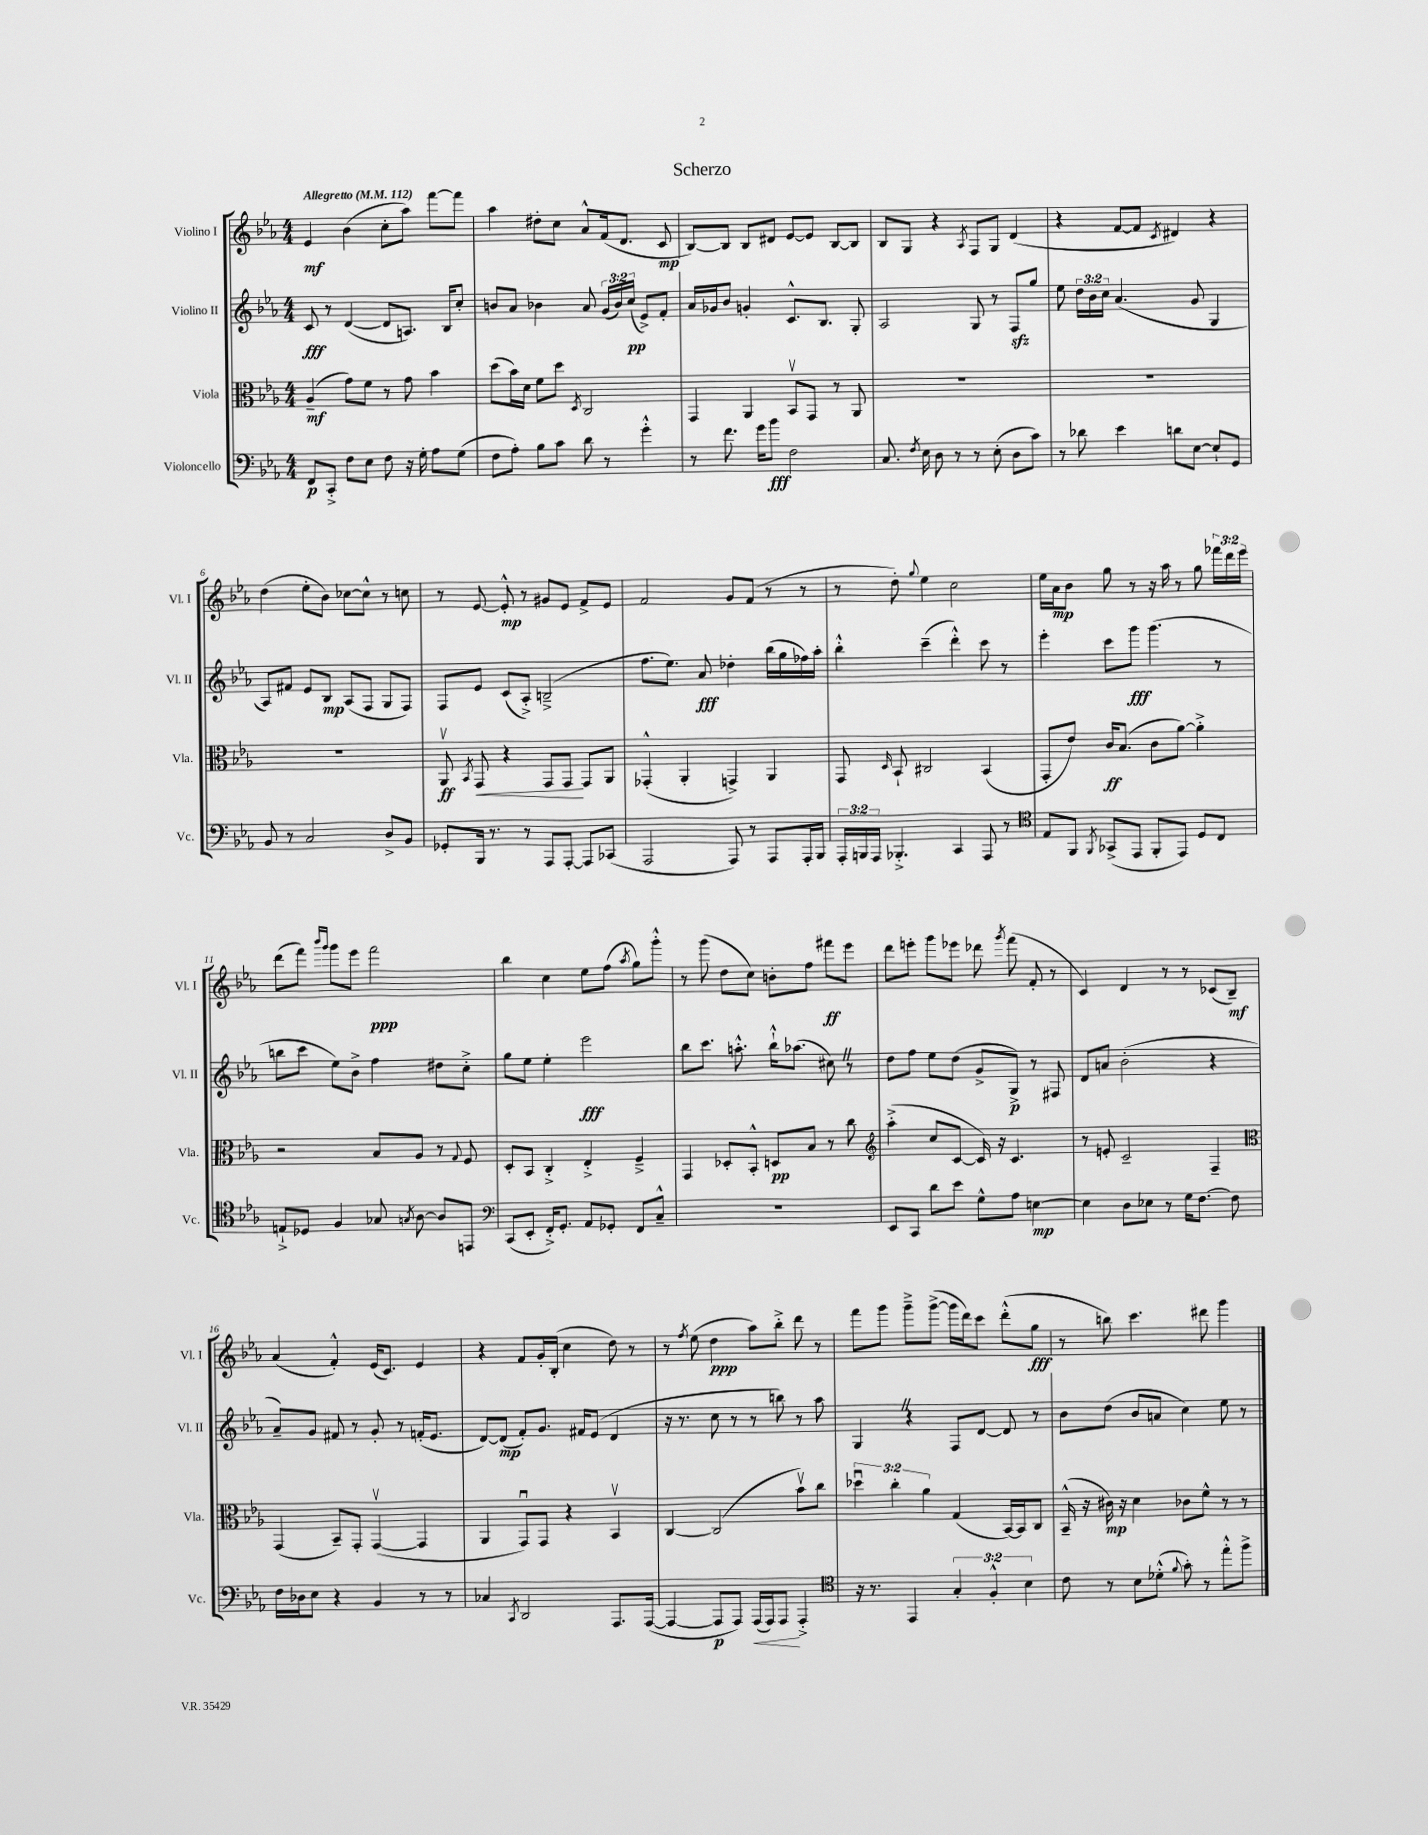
\header { title = "Scherzo" }
<<
\new StaffGroup <<
\new Staff = "s0" \with { instrumentName = "Violino I" shortInstrumentName = "Vl. I" } {
    \clef treble \key ees \major \numericTimeSignature \time 4/4 \override Staff.TupletNumber.text = #tuplet-number::calc-fraction-text \tempo "Allegretto" 4 = 112
    \autoBeamOff ees'4\mf bes'4( c''8[-. aes''8]) f'''8[~ f'''8] |
    aes''4 dis''8[-. c''8] aes'8[-^ f'16( d'8.] c'8\mp |
    bes8[~) bes8] bes8[ dis'8] ees'8[~ ees'8] bes8[~ bes8] |
    bes8[ g8] r4 \acciaccatura { aes8 } f8[ g8] d'4( |
    r4 f'8[~ f'8] \acciaccatura { c'8 } dis'4) r4 |
    d''4( ees''8[-. bes'8]) ces''8[~ ces''8]-^ r8 c''8 |
    r8 ees'8~ ees'8-.-^\mp r8 gis'8[ ees'8] f'8[-> ees'8] |
    f'2 g'8[ f'8]( r8 r8 |
    r8 d''8-.) \appoggiatura { g''8 } ees''4 c''2 |
    ees''16[ aes'16\mp bes'8] g''8 r8 r16 aes''16 r8 g''8 \tuplet 3/2 { fes'''16[ d'''16 ees'''16] } |
    d'''8[( f'''8]) \grace { bes'''16[ g'''16] } g'''8[ ees'''8] f'''2\ppp |
    bes''4 c''4 ees''8[ f''8]( \acciaccatura { aes''8 } g''8[) g'''8]-.-^ |
    r8 g'''8( d''8[ c''8]) b'8[-. f''8] fis'''8[\ff ees'''8] |
    d'''8[ e'''8]-. g'''8[ ees'''8] des'''8 \acciaccatura { g'''8 } f'''8( f'8-. r8 |
    c'4) d'4 r8 r8 ces'8[( bes8]--\mf) |
    aes'4( f'4-.-^) ees'16[( c'8.]) ees'4 |
    r4 f'8[ g'16-. bes16]-.( c''4 d''8) r8 |
    r8 \acciaccatura { f''8 } ees''8( d''4\ppp aes''8[) bes''8]-.-> d'''8 r8 |
    f'''8[ g'''8] g'''8[---> g'''8]~->( g'''16[ d'''16) c'''8] d'''8[-.-^( g''8]\fff |
    r8 b''8) c'''4. dis'''8 g'''4 \bar "|." |
}
\new Staff = "s1" \with { instrumentName = "Violino II" shortInstrumentName = "Vl. II" } {
    \clef treble \key ees \major \numericTimeSignature \time 4/4 \override Staff.TupletNumber.text = #tuplet-number::calc-fraction-text
    \autoBeamOff c'8\fff r8 d'4~( d'8[ a8.]) bes16[ c''8]-. |
    b'8[ aes'8] bes'4 aes'8 \tuplet 3/2 { g'16[( bes'16) c''16]\pp( } ees'8[->) f'8]-. |
    aes'16[ ges'16 bes'8] g'4-. c'8.[-^ bes8.] g8-. |
    aes2 g8 r8 f8[\sfz g''8] |
    ees''8 \tuplet 3/2 { d''16[ bes'16 c''16] } aes'4.( g'8 g4 |
    aes8[) fis'8] ees'8[ bes8]\mp aes8[( f8] g8[ f8]) |
    f8[ ees'8] c'8[( aes8]-.->) b2--->( |
    f''8.[ ees''8.]) aes'8\fff des''4-. bes''16[( g''16 fes''16) aes''16]-. |
    bes''4-.-^ c'''4--( d'''4-.-^) c'''8 r8 |
    ees'''4-. c'''8[ g'''8]\fff g'''4.( r8 |
    b''8[ c'''8] ees''8[) bes'8]-> f''4 dis''8[ c''8]-.-> |
    g''8[ ees''8] ees''4-. ees'''2\fff |
    bes''8[ c'''8.] a''8.-.-^ bes''16[-!-^ aes''8.]( cis''8) \once \override BreathingSign.text = \markup { \musicglyph "scripts.caesura.straight" } \breathe r8 |
    d''8[ f''8] ees''8[ d''8]( g'8[-> g8]->\p) r8 fis8 |
    d'8[ a'8] bes'2-.( r4 |
    aes'8[--) g'8] fis'8 r8 g'8-. r8 f'16[-.( ees'8.] |
    d'8[~) d'8]\mp( f'8[-.) g'8.] fis'16[ ees'8]( d'4 |
    r16 r8. c''8 r8 r8 b''8) r8 aes''8 |
    g4 \once \override BreathingSign.text = \markup { \musicglyph "scripts.caesura.straight" } \breathe r4 f8[ d'8]~ d'8 r8 |
    bes'8[ d''8]( bes'8[ a'8] c''4) ees''8 r8 \bar "|." |
}
\new Staff = "s2" \with { instrumentName = "Viola" shortInstrumentName = "Vla." } {
    \clef alto \key ees \major \numericTimeSignature \time 4/4 \override Staff.TupletNumber.text = #tuplet-number::calc-fraction-text
    \autoBeamOff aes4--\mf( g'8[) f'8] r8 g'8 bes'4 |
    d''8[( bes'16) d'16] f'8[ d''8] \acciaccatura { d8 } c2 |
    g,4 aes,4 bes,8[\upbow g,8] r8 aes,8 |
    R1 |
    R1 |
    R1 |
    aes,8\upbow\ff \acciaccatura { bes,8 } g,8\< r4 g,8[ g,8]\! g,8[ aes,8] |
    ges,4-.-^( aes,4-. g,4->) aes,4 |
    g,8 \grace { d16 } bes,8-! cis2 bes,4( |
    g,8[-. ees'8]) c'16[\ff bes8.]( c'8[ aes'8]~) aes'4-.-> |
    r2 bes8[ aes8] r8 \appoggiatura { g8 } f8 |
    d8[-. bes,8] c4-.-> ees4-.-> f4---> |
    g,4 des8[-. bes,8]-.-^ d8[\pp bes8] r8 c''8 |
    \clef treble aes''4-.->( c''8[ c'8]~ c'16) r16 c'4. |
    r8 e'8-. c'2-- f4-- |
    \clef alto g,4( bes,8[--) g,8]-. g,4~\upbow( g,4 |
    aes,4 g,8[\downbow) g,8] r4 bes,4\upbow |
    c4~ c2( bes'8[\upbow) c''8] |
    \tuplet 3/2 { des''4\downbow c''4-. aes'4 } g4( bes,16[~) bes,16 c8] |
    bes,16---^( r16 cis'16\mp) r16 d'4 ces'8[ f'8]-^ r8 r8 \bar "|." |
}
\new Staff = "s3" \with { instrumentName = "Violoncello" shortInstrumentName = "Vc." } {
    \clef bass \key ees \major \numericTimeSignature \time 4/4 \override Staff.TupletNumber.text = #tuplet-number::calc-fraction-text
    \autoBeamOff f,8[\p c,8]-.-> f8[ ees8] f8 r16 g16-. aes8[ g8]( |
    f8[ aes8]-.) bes8[ c'8] d'8 r8 g'4-.-^ |
    r8 f'8. g'16[ bes'8]\fff f2 |
    c8. \acciaccatura { f8 } ees16 d8 r8 r8 ees8-.( d8[ c'8]) |
    r8 des'8 ees'4 d'8[ ees8]~ ees8[-! g,8] |
    bes,8 r8 c2 d8[-> bes,8] |
    ges,8[-. bes,,16] r8. r8 aes,,8[ aes,,8]~-. aes,,8[ ces,8]( |
    aes,,2 aes,,8) r8 aes,,8[ aes,,16-. bes,,16] |
    \tuplet 3/2 { aes,,16[-. b,,16 aes,,16] } bes,,4.-.-> c,4 aes,,8 r8 |
    \clef tenor ees8[ f,8] \acciaccatura { f,8 } ges,8[->( ees,8] f,8[-. ees,8]) d8[ c8] |
    e8[-!-> des8] f4 ges8 \acciaccatura { g8 } aes8~ aes8[ e,8] |
    \clef bass c,8[( ees,8]-. f,16[-.->) g,8.]-. aes,8[ ges,8]-. f,8[ c8]---^ |
    R1 |
    ees,8[ c,8] d'8[ ees'8] g8[-^ aes8] e4~\mp |
    e4 d8[ ees8] r8 g16[ f8.]~ f8 |
    f16[ des16 ees8] r4 bes,4 r8 r8 |
    ces4 \acciaccatura { c,8 } d,2 aes,,8.[ aes,,16]~( |
    aes,,4~ aes,,8[\p aes,,8]) aes,,16[\<( aes,,16) aes,,8]\! aes,,4-.-> |
    \clef tenor r16 r8. ees,4 \tuplet 3/2 { g4-. f4-.-^ bes4 } |
    c'8 r8 bes8[ des'8]-.-^( \appoggiatura { f'8 } g'8-.) r8 ees''8[-.-^ f''8]-> \bar "|." |
}
>>
>>
